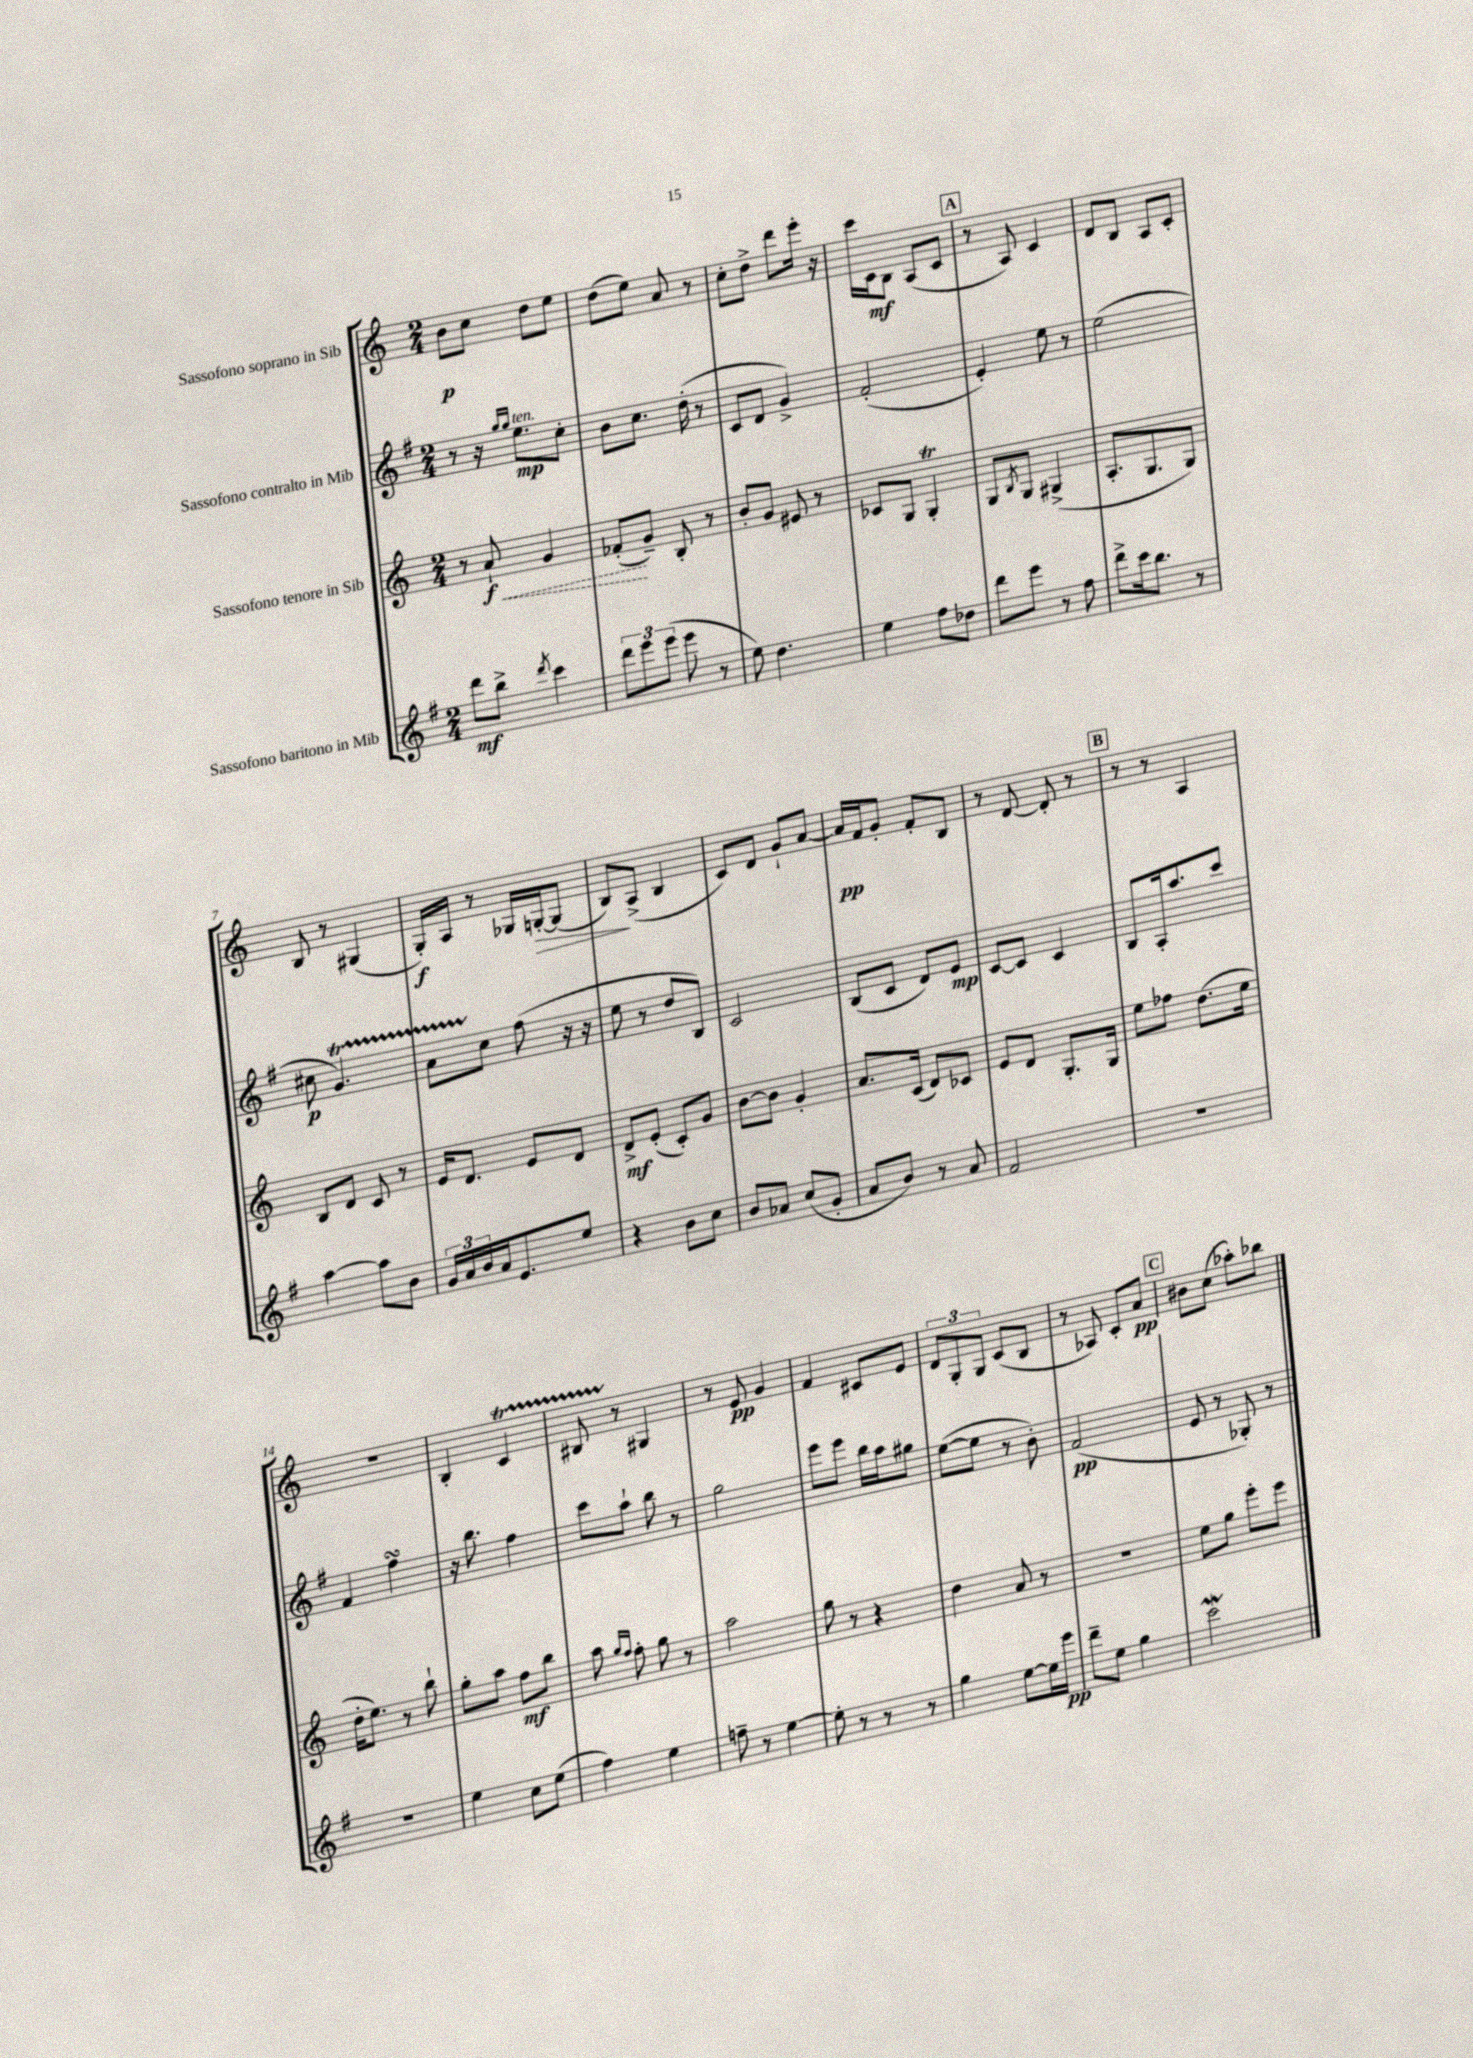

**kern	**kern	**kern	**kern
*staff4	*staff3	*staff2	*staff1
*clefG2	*clefG2	*clefG2	*clefG2
*k[f#]	*k[]	*k[f#]	*k[]
*M2/4	*M2/4	*M2/4	*M2/4
8ddd\L	8r	8r	8b\L
8bb^\J	8a`/	16r	8cc\J
.	.	16qqgg/LL	.
.	.	16qqgg/JJ	.
.	.	8.ee\L	.
8qddd/	.	.	.
4ccc\	4g/	.	8dd\L
.	.	8cc'\J	8ee\J
=	=	=	=
12ddd\L	(8f-'/L	8b\L	(8dd\L
12eee\	.	.	.
.	8g~/J)	8.cc\J	8ee\J)
(12eee\J	.	.	.
8eee\	8B'/	.	8a/
.	.	(16dd'\	.
8r	8r	8r	8r
=	=	=	=
8ee\)	8b'/L	8c/L	8cc'\L
4.dd\	8g/J	8d/J	8dd^\J
.	8e#/	4g^/)	8ddd\L
.	8r	.	16eee'\Jk
.	.	.	16r
=	=	=	=
4ee\	8c-/L	(2f#'/	16ccc\LL
.	.	.	16c\J
.	8G/J	.	8B\J
8ff#\L	4G'/	.	(8A/L
8dd-\J	.	.	8c/J
=	=	=	=
8ddd\L	8G/L	4e'/)	8r
.	8qB/	.	.
8eee\J	8G/J	.	8A/)
8r	(4G#^/	8ee\	4c/
8ff#\	.	8r	.
=	=	=	=
8ddd^\L	8.A'/L	(2ee\	8d/L
16ccc\k	.	.	8B/J
8.bb\J	8.G/	.	.
.	.	.	8A/L
8r	8G/J)	.	8c'/J
=	=	=	=
[4aa\	8B/L	8cc#\	8B/
.	8d/J	4.g/)	8r
8aa\]L	8c/	.	(4G#/
8b\J	8r	.	.
=	=	=	=
24g/LL	16e/LK	8a\L	16G'/LL)
24a/	.	.	.
.	8.d/J	.	16A/JJ
24b/	.	.	.
16a/J	.	8cc\J	8r
8.e/	.	.	.
.	8e/L	(8ff#\	16G-/LL
.	.	.	[16G'/J
8ee/J	8d/J	16r	(8G/]J
.	.	16r	.
=	=	=	=
4r	8d^/L	8ee\	8B/L)
.	(8e'/J	8r	(8A^/J
8b\L	8c'/L)	8dd/L	4B/
8cc\J	8g/J	8B/J)	.
=	=	=	=
8b/L	[8b\L	2c/	8c/L)
8a-/J	8b\]J	.	8d/J
(8cc/L	4g'/	.	8g`/L
8g'/J	.	.	[8a/J
=	=	=	=
8a/L	8.a/L	(8B/L	16a/]LL
.	.	.	16f/J
8b/J)	.	8c/J	8g'/J
.	(16c/Jk	.	.
8r	8d/L)	8d/L)	8f'/L
8a/	8c-/J	8e/J	8B/J
=	=	=	=
2f#/	8e/L	[8c/L	8r
.	8d/J	8c/]J	[8d/
.	8.G'/L	4c/	8d'/]
.	.	.	8r
.	16G/Jk	.	.
=	=	=	=
2r	8ee\L	8B/L	8r
.	8ff-\J	16A'/k	8r
.	.	8.aa/	.
.	(8.dd\L	.	4A/
.	.	8ccc/J	.
.	16ee\Jk	.	.
=	=	=	=
2r	16dd'\LK	4f#/	2r
.	8.ee\J)	.	.
.	8r	4ff#\	.
.	8bb`\	.	.
=	=	=	=
4ee\	8gg'\L	16r	4B'/
.	.	8.bb\	.
.	8aa\J	.	.
8cc\L	8ff\L	4ff#\	4c/
(8ee\J	8bb\J	.	.
=	=	=	=
4ff#\)	8aa\	8ccc\L	8B#/
.	16qqgg/LL	.	.
.	16qqff/JJ	.	.
.	8ff'\	8aa`\J	8r
4ee\	8gg\	8bb\	4G#/
.	8r	8r	.
=	=	=	=
8ff~\	2aa\	2gg\	8r
8r	.	.	8e/
[4ee\	.	.	4g/
=	=	=	=
8ee'\]	8gg\	8eee\L	4f/
8r	8r	8eee\J	.
8r	4r	16bb\LL	8c#/L
.	.	16aa\J	.
8r	.	8gg#\J	8e/J
=	=	=	=
4gg\	4dd\	([8ee\L	12d/L
.	.	.	12G'/
.	.	8ee\]J	.
.	.	.	12G/J
[8ee\L	8a/	8r	(8c/L
16ee\]L	8r	8b'\)	8B/J
16eee\JJ	.	.	.
=	=	=	=
8ddd~\L	2r	(2f#/	8r
8ee\J	.	.	8A-/)
4gg\	.	.	8c'/L
.	.	.	8a/J
=	=	=	=
2ccc\	8ee\L	8e/	8b#\L
.	8gg\J	8r	(8cc\J
.	8eee'\L	8G-'/)	8aa-'\L)
.	8eee\J	8r	8bb-\J
==	==	==	==
*-	*-	*-	*-
